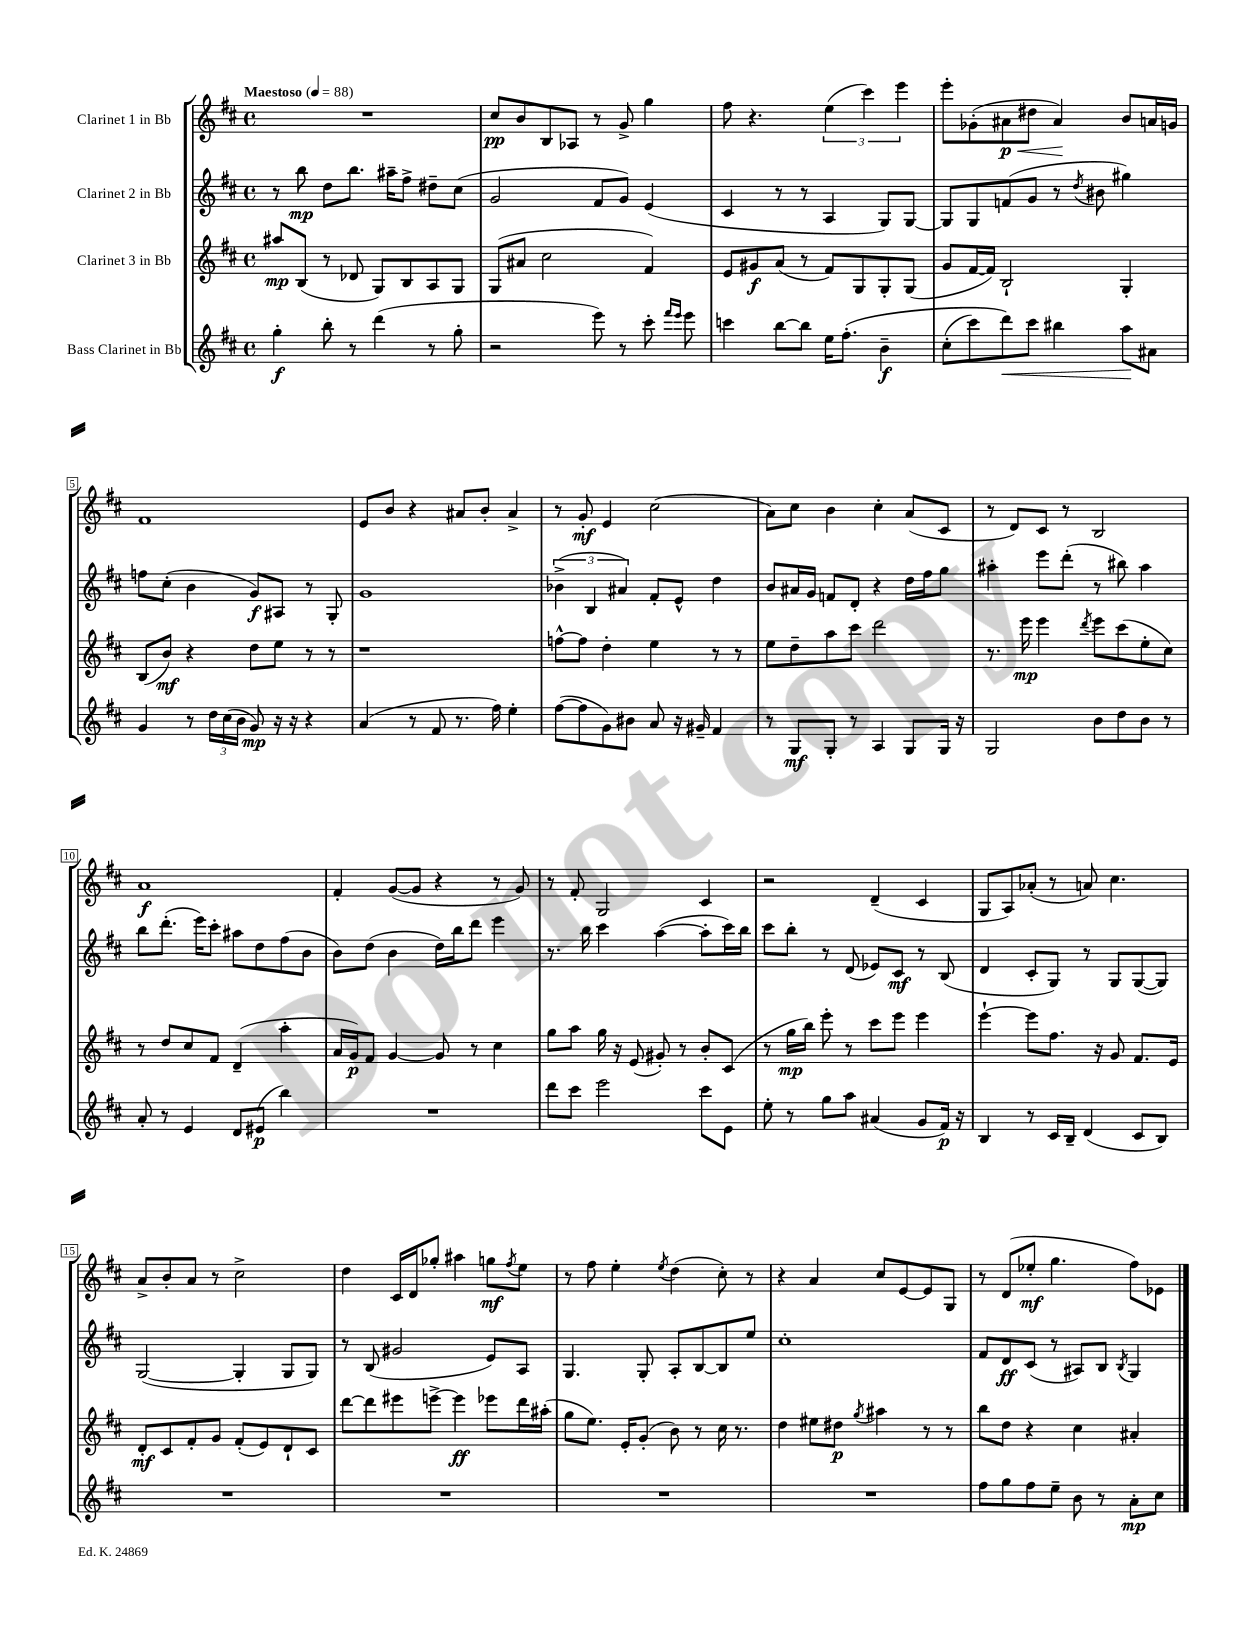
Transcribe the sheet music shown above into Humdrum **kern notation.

**kern	**kern	**kern	**kern
*staff4	*staff3	*staff2	*staff1
*clefG2	*clefG2	*clefG2	*clefG2
*k[f#c#]	*k[f#c#]	*k[f#c#]	*k[f#c#]
*M4/4	*M4/4	*M4/4	*M4/4
*met(c)	*met(c)	*met(c)	*met(c)
*MM88	*MM88	*MM88	*MM88
4gg'	8aa#	8r	1r
.	(8B	8bb	.
8bb'	8r	8dd	.
8r	8d-	8.bb	.
(4ddd	8G)	.	.
.	.	16aa#~	.
.	8B	8ff#^	.
8r	8A	8dd#~	.
8gg'	8G	(8cc#	.
=	=	=	=
2r	(8G	2g	8cc#
.	8a#	.	8b
.	2cc#	.	8B
.	.	.	8A-
8eee)	.	8f#	8r
8r	.	8g)	8g^
8ccc#'	4f#)	(4e	4gg
16qqfff#	.	.	.
16qqeee	.	.	.
8eee	.	.	.
=	=	=	=
4ccc	8e	4c#	8ff#
.	8g#	.	4.r
[8bb	(8a	8r	.
8bb]	8r	8r	.
16ee	8f#)	4A	(6ee
&(8.ff#'	.	.	.
.	8G	.	.
.	.	.	6ccc#)
4b~	8G'	8G)	.
.	.	.	6eee
.	(8G	[8G	.
=	=	=	=
(8cc#'	8g	8G]	8eee'
8ccc#)	[16f#	8G	(8g-'
.	16f#])	.	.
8ddd&)	2B`	(8f	8a#
8ccc#	.	8g	8dd#
4bb#	.	8r	4a#)
.	.	8qdd	.
.	.	8b#	.
8aa	4G'	4gg#)	8b
8a#	.	.	16a
.	.	.	16g
=	=	=	=
4g	(8B	8ff	1f#
.	8b)	(8cc#'	.
8r	4r	4b	.
24dd	.	.	.
(24cc#	.	.	.
24b	.	.	.
8g)	8dd	8g)	.
16r	8ee	8A#	.
16r	.	.	.
4r	8r	8r	.
.	8r	8G'	.
=	=	=	=
(4a	1r	1g	8e
.	.	.	8b
8r	.	.	4r
8f#	.	.	.
8.r	.	.	8a#
.	.	.	8b'
16ff#)	.	.	.
4ee'	.	.	4a#^
=	=	=	=
([8ff#	[8ff^^	(6b-^	8r
8ff#]	8ff]	.	8g'
.	.	6B	.
8g)	4dd'	.	4e
.	.	6a#)	.
8b#	.	.	.
8a	4ee	8f#'	(2cc#
16r	.	8e^^	.
16g#~	.	.	.
4f#	8r	4dd	.
.	8r	.	.
=	=	=	=
8r	8ee	8b	8a)
8G	8dd~	16a#	8cc#
.	.	16g	.
8G'	8aa	8f	4b
8r	8ccc#	8d'	.
4A	2ddd	4r	4cc#'
8G	.	16dd	(8a
.	.	16ff#	.
16G	.	8gg	8c#
16r	.	.	.
=	=	=	=
2G	8.r	4aa#'	8r
.	.	.	8d)
.	16eee	.	.
.	4eee	8eee	8c#
.	.	(8ddd'	8r
.	8qddd	.	.
8b	8eee	8r	2B
8dd	(8ccc#	8bb#)	.
8b	8ee'	4aa#	.
8r	8cc#)	.	.
=	=	=	=
8a'	8r	8bb	1a
8r	8dd	(8.ddd'	.
4e	8cc#	.	.
.	.	16eee)	.
.	8f#	8ccc#'	.
8d	(4d~	8aa#	.
(8e#	.	8dd	.
4bb)	4aa'	(8ff#	.
.	.	8b	.
=	=	=	=
1r	16a	8b)	4f#'
.	16g)	.	.
.	8f#	(8dd	.
.	[4g	4b	([8g
.	.	.	8g]
.	8g]	16dd)	4r
.	.	16bb	.
.	8r	8ddd	.
.	4cc#	4eee	8r
.	.	.	8g)
=	=	=	=
8ddd	8gg	8.r	8r
8ccc#	8aa	.	8f#'
.	.	16bb	.
2eee	16gg	4ccc#	2G
.	16r	.	.
.	(8e	.	.
.	8g#')	([4aa	.
.	8r	.	.
8ccc#	8b'	8aa']	4c#
8e	(8c#	16ccc#)	.
.	.	16bb	.
=	=	=	=
8ee'	8r	8ccc#	2r
8r	16gg	8bb'	.
.	16bb)	.	.
8gg	8eee'	8r	.
8aa	8r	(8d	.
(4a#	8ccc#	8e-)	(4d~
.	8eee	8c#	.
8g	4eee	8r	4c#
16f#)	.	(8B	.
16r	.	.	.
=	=	=	=
4B	[4eee`	4d	8G
.	.	.	8A)
8r	8eee]	8c#'	(8a-'
16c#	8.ff#	8G)	8r
16B~	.	.	.
(4d	.	8r	8a)
.	16r	.	.
.	8g	8G	4.cc#
8c#	8.f#	([8G	.
8B)	.	8G])	.
.	16e	.	.
=	=	=	=
1r	8d'	([2G	8a^
.	8c#	.	8b'
.	8f#'	.	8a
.	8g	.	8r
.	(8f#'	4G']	2cc#^
.	8e)	.	.
.	8d`	8G	.
.	8c#	8G)	.
=	=	=	=
1r	[8ddd	8r	4dd
.	8ddd]	(8B	.
.	8eee#	2g#	16c#
.	.	.	16d
.	[8eee^	.	8gg-'
.	4eee]	.	4aa#
.	8eee-	8e)	8gg
.	.	.	8qff#
.	16ddd	8A	8ee
.	(16aa#'	.	.
=	=	=	=
1r	8gg	4.G	8r
.	8.ee)	.	8ff#
.	.	.	4ee'
.	16e'	.	.
.	(8g'	8G'	.
.	.	.	8qee
.	8b)	8A'	(4dd
.	8r	[8B	.
.	16cc#	8B]	8cc#')
.	8.r	.	.
.	.	8ee	8r
=	=	=	=
1r	4dd	1cc#'	4r
.	8ee#	.	4a
.	8dd#	.	.
.	8qgg	.	.
.	4aa#	.	8cc#
.	.	.	[8e
.	8r	.	8e]
.	8r	.	8G
=	=	=	=
8ff#	8bb	8f#	8r
8gg	8dd	8d	(8d
8ff#	4r	(8c#	8ee-'
8ee~	.	8r	4.gg
8b	4cc#	8A#)	.
8r	.	8B	.
.	.	8qB	.
8a'	4a#'	4G	8ff#)
8cc#	.	.	8e-
==	==	==	==
*-	*-	*-	*-
